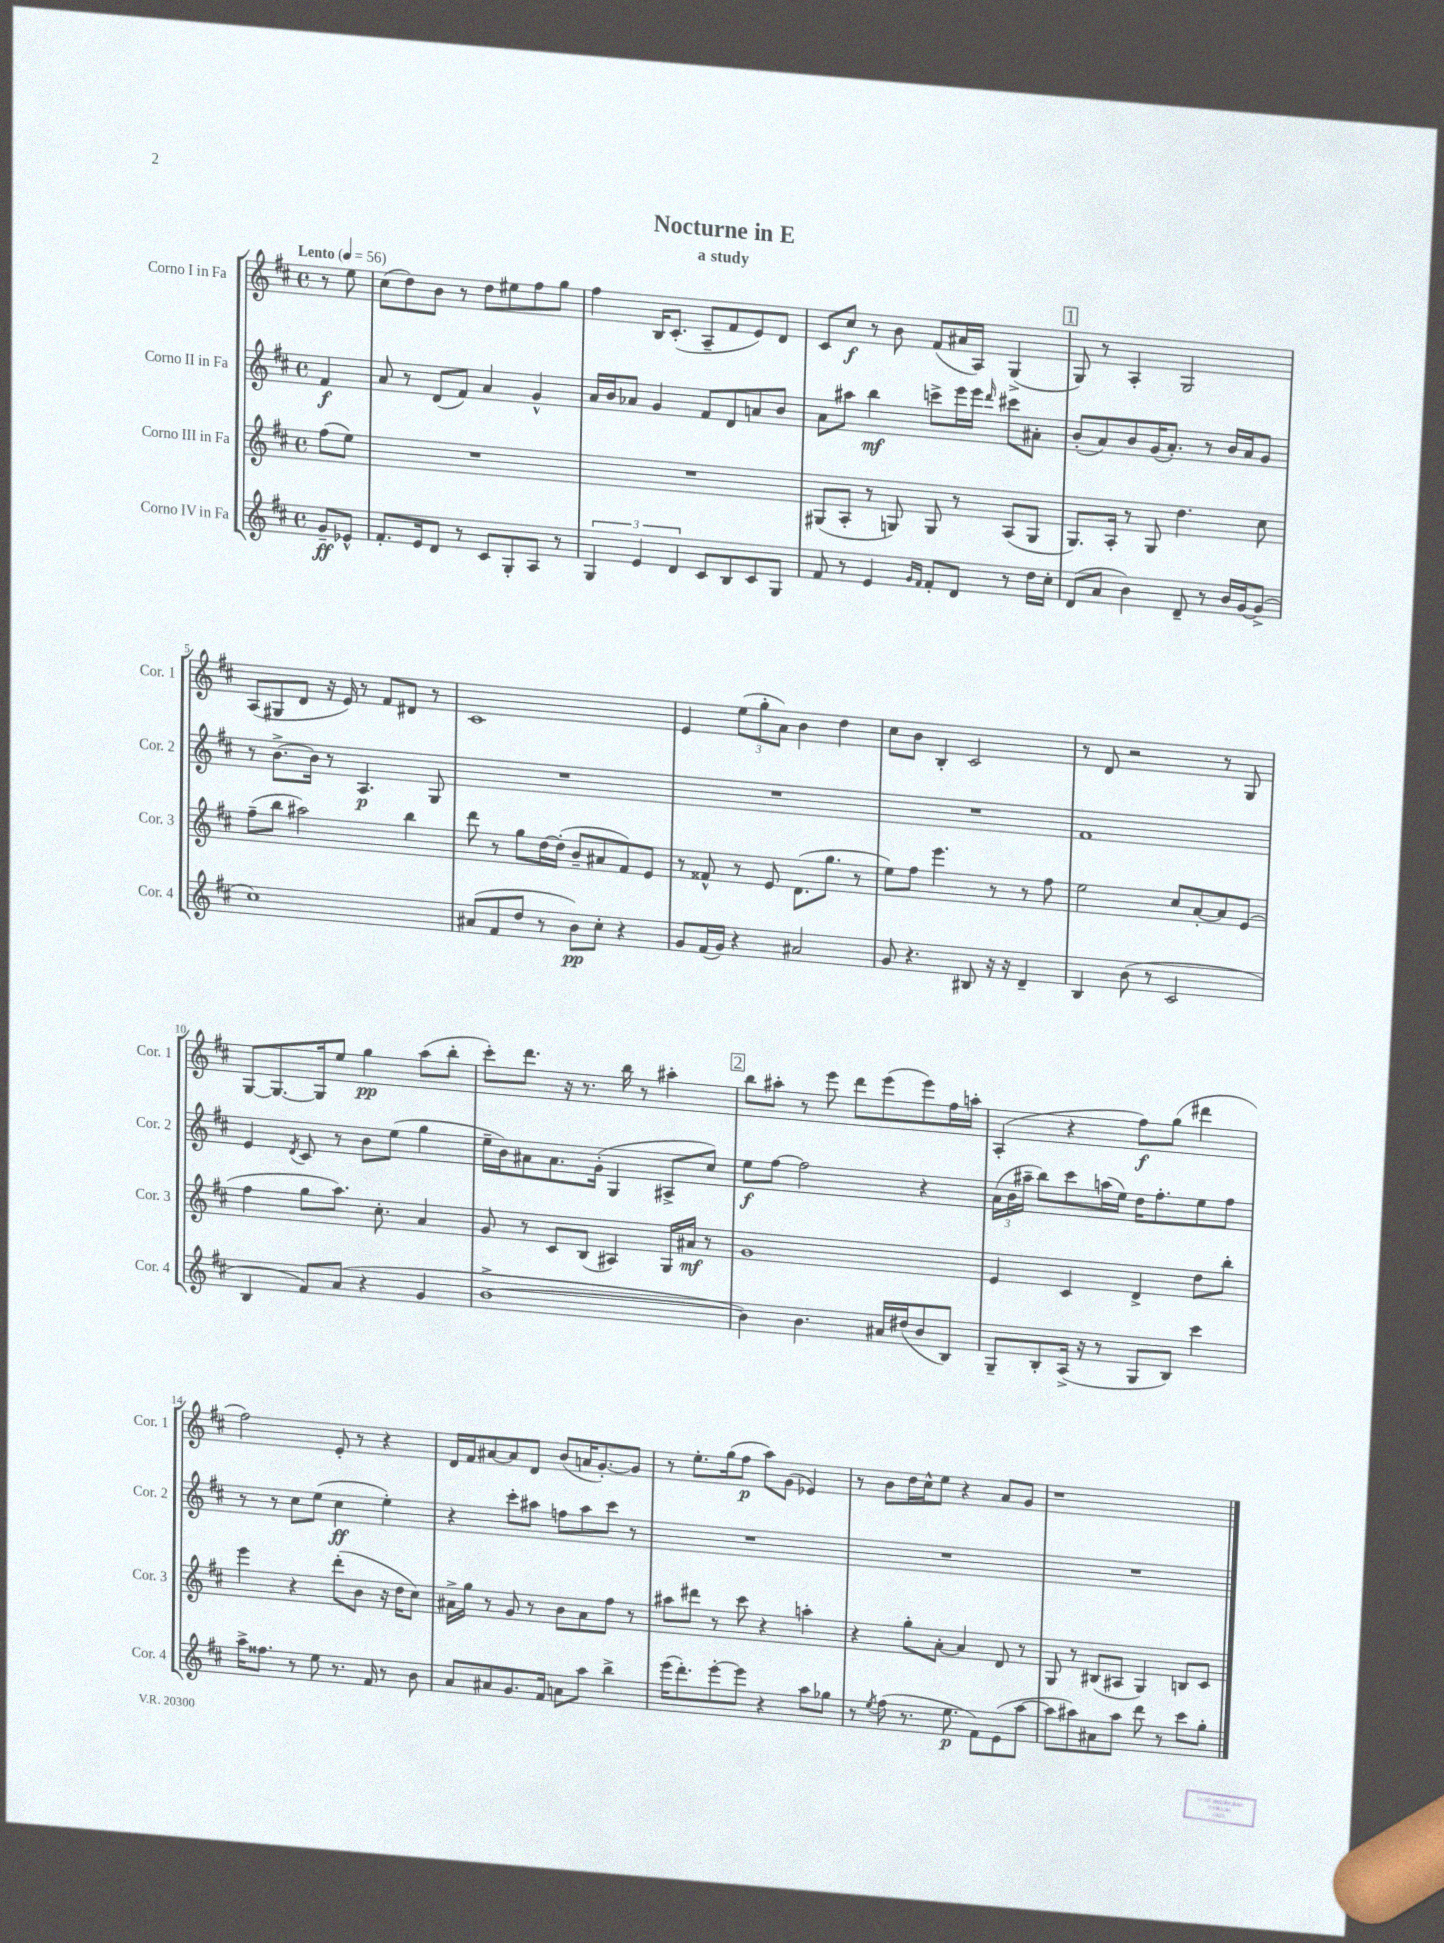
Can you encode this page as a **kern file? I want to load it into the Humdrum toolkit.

**kern	**dynam	**kern	**dynam	**kern	**dynam	**kern	**dynam
*part4	*part4	*part3	*part3	*part2	*part2	*part1	*part1
*staff4	*staff4	*staff3	*staff3	*staff2	*staff2	*staff1	*staff1
*I"Corno IV in Fa	*	*I"Corno III in Fa	*	*I"Corno II in Fa	*	*I"Corno I in Fa	*
*I'Cor. 4	*	*I'Cor. 3	*	*I'Cor. 2	*	*I'Cor. 1	*
*clefG2	*	*clefG2	*	*clefG2	*	*clefG2	*
*k[f#c#]	*	*k[f#c#]	*	*k[f#c#]	*	*k[f#c#]	*
*M4/4	*	*M4/4	*	*M4/4	*	*M4/4	*
*met(c)	*	*met(c)	*	*met(c)	*	*met(c)	*
*MM56	*	*MM56	*	*MM56	*	*MM56	*
=	=	=	=	=	=	=	=
!	!	!	!	!	!	!LO:TX:a:B:t=Lento	!
8g~/L	ff	(8ff#\L	.	4f#/	f	8r	.
8e-X^^/J	.	8ee\J)	.	.	.	8ee\	.
=1	=1	=1	=1	=1	=1	=1	=1
8.f#'/L	.	1r	.	8a/	.	(8cc#\L	.
.	.	.	.	8r	.	8dd\)	.
16e/k	.	.	.	.	.	.	.
8d/J	.	.	.	(8d/L	.	8b\J	.
8r	.	.	.	8f#/J)	.	8r	.
8c#/L	.	.	.	4a/	.	8dd\L	.
8G'/	.	.	.	.	.	8ee#X\	.
8A/J	.	.	.	4g^^/	.	8ff#\	.
8r	.	.	.	.	.	8gg\J	.
=2	=2	=2	=2	=2	=2	=2	=2
6G/	.	1r	.	16a/LL	.	4ff#\	.
.	.	.	.	16b/J	.	.	.
.	.	.	.	8a-X/J	.	.	.
6e/	.	.	.	.	.	.	.
.	.	.	.	4g/	.	16B/KL	.
.	.	.	.	.	.	(8.c#'/J	.
6d/	.	.	.	.	.	.	.
8c#/L	.	.	.	8f#/L	.	8A~/L	.
8B/	.	.	.	8d/	.	8f#/	.
8c#/	.	.	.	8an/	.	8e/)	.
8G/J	.	.	.	8b/J	.	8d/J	.
=3	=3	=3	=3	=3	=3	=3	=3
8f#/	.	(8G#X/L	.	8a\L	.	8c#/L	.
8r	.	8A'/J	.	8aa#X\J	.	8cc#/J	f
4e/	.	8r	.	4bb\	mf	8r	.
.	.	8Gn/)	.	.	.	8b\	.
16qqg/LL	.	.	.	.	.	.	.
16qqf#/JJ	.	.	.	.	.	.	.
8f#'/L	.	8G/	.	8cccn^\L	.	(8f#/L	.
8d/J	.	8r	.	16eee\L	.	16a#X/L	.
.	.	.	.	16eee\JJ	.	16A/JJ)	.
.	.	.	.	16qqddd/	.	.	.
8r	.	(8A/L	.	8ccc#X\L	.	(4G^/	.
16dd\LL	.	8G/J	.	8a#X'\J	.	.	.
16cc#'\JJ	.	.	.	.	.	.	.
!!LO:REH:place=s1:t=1
=4	=4	=4	=4	=4	=4	=4	=4
(8d/L	.	8.G/L)	.	(8b'/L	.	8G/)	.
8a/J	.	.	.	8a/)	.	8r	.
.	.	16A'/Jk	.	.	.	.	.
4b\)	.	8r	.	8b/	.	4A'/	.
.	.	8G/	.	(16g/K	.	.	.
.	.	.	.	8.a'/J)	.	.	.
8d~/	.	4.dd\	.	.	.	2G/	.
8r	.	.	.	8r	.	.	.
16b/LL	.	.	.	16b/LL	.	.	.
[16g/J	.	.	.	16a/J	.	.	.
(8g^/J]	.	8cc#\	.	8g/J	.	.	.
!!LO:LB:g=z
=5	=5	=5	=5	=5	=5	=5	=5
1cc#)	.	(8ff#~\L	.	8r	.	(8A/L	.
.	.	8bb\J	.	[8.b^\L	.	8G#X/	.
.	.	2aa#X\)	.	.	.	8d/J	.
.	.	.	.	16b\Jk]	.	.	.
.	.	.	.	8r	.	16r	.
.	.	.	.	.	.	16e/)	.
.	.	.	.	4.A/	p	8r	.
.	.	.	.	.	.	8f#/L	.
.	.	4bb\	.	.	.	8d#X/J	.
.	.	.	.	8G/	.	8r	.
=6	=6	=6	=6	=6	=6	=6	=6
(8a#X/L	.	8ddd\	.	1r	.	1c#	.
8f#/	.	8r	.	.	.	.	.
8dd/J	.	8gg\L	.	.	.	.	.
8r	.	[16dd\L	.	.	.	.	.
.	.	(16dd'\JJ]	.	.	.	.	.
8b\L)	pp	8b~/L	.	.	.	.	.
8cc#'\J	.	8a#X/	.	.	.	.	.
4r	.	8f#/)	.	.	.	.	.
.	.	8e/J	.	.	.	.	.
=7	=7	=7	=7	=7	=7	=7	=7
8g/L	.	8r	.	1r	.	4e/	.
(16f#/L	.	8f##X^^/	.	.	.	.	.
16g/JJ)	.	.	.	.	.	.	.
4r	.	8r	.	.	.	(12ee\L	.
.	.	.	.	.	.	12gg'\	.
.	.	8e/	.	.	.	.	.
.	.	.	.	.	.	12a\J)	.
2a#X/	.	(8.d\L	.	.	.	4b\	.
.	.	8.gg\J	.	.	.	.	.
.	.	.	.	.	.	4dd\	.
.	.	8r	.	.	.	.	.
=8	=8	=8	=8	=8	=8	=8	=8
8g/	.	8ee\L)	.	1r	.	8cc#\L	.
4.r	.	8ff#\J	.	.	.	8b\J	.
.	.	4.eee\	.	.	.	4B'/	.
8B#X/	.	.	.	.	.	2c#/	.
16r	.	8r	.	.	.	.	.
16r	.	.	.	.	.	.	.
4d~/	.	8r	.	.	.	.	.
.	.	8ff#\	.	.	.	.	.
=9	=9	=9	=9	=9	=9	=9	=9
4B/	.	2ee\	.	1f#	.	8r	.
.	.	.	.	.	.	8d/	.
(8b\	.	.	.	.	.	2r	.
8r	.	.	.	.	.	.	.
2c#/	.	8cc#/L	.	.	.	.	.
.	.	[8a'/	.	.	.	.	.
.	.	8a/]	.	.	.	8r	.
.	.	(8e/J	.	.	.	8G/	.
!!LO:LB:g=z
=10	=10	=10	=10	=10	=10	=10	=10
4B/	.	4ff#\	.	4e/	.	[8G/L	.
.	.	.	.	.	.	8.G/_	.
.	.	.	.	8qd/	.	.	.
8f#/L)	.	8gg\L	.	8c#/	.	.	.
.	.	.	.	.	.	16G/k]	.
(8a/J	.	8.aa\J)	.	8r	.	8ee/J	.
4r	.	.	.	8b\L	.	4gg\	pp
.	.	8.cc#'\	.	.	.	.	.
.	.	.	.	(8ee\J	.	.	.
4g/	.	4a/	.	4gg\	.	(8aa\L	.
.	.	.	.	.	.	8bb'\J	.
=11	=11	=11	=11	=11	=11	=11	=11
[1b^	.	8g/	.	16ee~\LL	.	8ccc#'\L)	.
.	.	.	.	16b\J)	.	.	.
.	.	8r	.	8a#X\	.	8.ddd\J	.
.	.	8c#/L	.	8.a#\	.	.	.
.	.	.	.	.	.	16r	.
.	.	(8B/J	.	.	.	8.r	.
.	.	.	.	(16g'\Jk	.	.	.
.	.	4A#X/)	.	4G/	.	.	.
.	.	.	.	.	.	16bb\	.
.	.	.	.	.	.	8r	.
.	.	16G/LL	.	8A#X^/L	.	4aa#X'\	.
.	.	16a#X/JJ	mf	.	.	.	.
.	.	8r	.	8cc#/J)	.	.	.
!!LO:REH:place=s1:t=2
=12	=12	=12	=12	=12	=12	=12	=12
4b\])	.	1g	.	8ee\L	f	8bb\L	.
.	.	.	.	[8ff#\J	.	8aa#X'\J	.
4.b\	.	.	.	2ff#\]	.	8r	.
.	.	.	.	.	.	8eee\	.
.	.	.	.	.	.	8ddd\L	.
16a#X/LL	.	.	.	.	.	(8eee\	.
(16dd#X/J	.	.	.	.	.	.	.
8b/	.	.	.	4r	.	8eee\)	.
8B/J)	.	.	.	.	.	16ff#\L	.
.	.	.	.	.	.	16aan'\JJ	.
=13	=13	=13	=13	=13	=13	=13	=13
8G~/L	.	4e/	.	(24a\LL	.	(4A'/	.
.	.	.	.	24b\	.	.	.
.	.	.	.	24aa#X~\JJ	.	.	.
8B'/	.	.	.	8bb\L)	.	.	.
(16A^/Jk	.	4c#/	.	8ccc#\	.	4r	.
16r	.	.	.	.	.	.	.
8r	.	.	.	(16aan\L	.	.	.
.	.	.	.	16ee\JJ)	.	.	.
8G/L	.	4d^/	.	16dd\KL	.	8ff#\L)	f
.	.	.	.	8.ff#'\	.	.	.
8B/J)	.	.	.	.	.	(8gg\J	.
4ccc#\	.	8dd\L	.	8ee\	.	4ddd#X\	.
.	.	8bb'\J	.	8ff#\J	.	.	.
!!LO:LB:g=z
=14	=14	=14	=14	=14	=14	=14	=14
16aa^\KL	.	4eee\	.	8r	.	2ff#\)	.
8.ff##X\J	.	.	.	.	.	.	.
.	.	.	.	8r	.	.	.
8r	.	4r	.	8cc#\L	.	.	.
8ee\	.	.	.	(8ee\J	.	.	.
8.r	.	(8ddd'\L	.	4cc#\	ff	8e'/	.
.	.	8b\J	.	.	.	8r	.
16f#/	.	.	.	.	.	.	.
8r	.	16r	.	4ee'\)	.	4r	.
.	.	16dd\KL	.	.	.	.	.
8b\	.	8cc#\J)	.	.	.	.	.
=15	=15	=15	=15	=15	=15	=15	=15
8a/L	.	16a#X^\LL	.	4r	.	16d/LL	.
.	.	16gg\JJ	.	.	.	16f#/J	.
8a#X/	.	8r	.	.	.	[8a#X/	.
8.g/	.	8g/	.	8ccc#'\L	.	8a#/]	.
.	.	8r	.	8aa#X\J	.	8d/J	.
16f#/Jk	.	.	.	.	.	.	.
8an\L	.	8b\L	.	8ffn\L	.	(8b/L	.
8aa\J	.	8a#\	.	8aa#\	.	16an/K	.
.	.	.	.	.	.	[8.g'/)	.
4bb^\	.	8ff#\J	.	8ccc#\J	.	.	.
.	.	8r	.	8r	.	8g/J]	.
=16	=16	=16	=16	=16	=16	=16	=16
(16eee\KL	.	8aa#X\L	.	1r	.	8r	.
8.ddd'\)	.	.	.	.	.	.	.
.	.	8ddd#X\J	.	.	.	8.ee'\L	.
[8eee'\	.	8r	.	.	.	.	.
.	.	.	.	.	.	(16gg\k	.
8eee\J]	.	8ccc#\	.	.	.	8ff#\J	p
4r	.	4r	.	.	.	8aa\L)	.
.	.	.	.	.	.	(8g\J	.
8aa\L	.	4aan'\	.	.	.	4e-X/)	.
8gg-X\J	.	.	.	.	.	.	.
=17	=17	=17	=17	=17	=17	=17	=17
8r	.	4r	.	1r	.	8r	.
8qee/	.	.	.	.	.	.	.
(8ff#\	.	.	.	.	.	8b\L	.
8.r	.	8gg'\L	.	.	.	16dd\L	.
.	.	.	.	.	.	16cc#^^\J	.
.	.	[8a'\J	.	.	.	8ee\J	.
8.ee\	p	.	.	.	.	.	.
.	.	4a/]	.	.	.	4r	.
8f#\L)	.	.	.	.	.	.	.
(8e\	.	8d/	.	.	.	8a/L	.
[8aa\J	.	8r	.	.	.	8g/J	.
=18	=18	=18	=18	=18	=18	=18	=18
8aa\L]	.	8G/	.	1r	.	1r	.
8aa#X\)	.	8r	.	.	.	.	.
8a#X\	.	(8B#X/L	.	.	.	.	.
8aa#\J	.	8A#X/J	.	.	.	.	.
8ddd\	.	4G/)	.	.	.	.	.
8r	.	.	.	.	.	.	.
8ccc#\L	.	8Bn/L	.	.	.	.	.
8gg'\J	.	8c#/J	.	.	.	.	.
==	==	==	==	==	==	==	==
*-	*-	*-	*-	*-	*-	*-	*-
